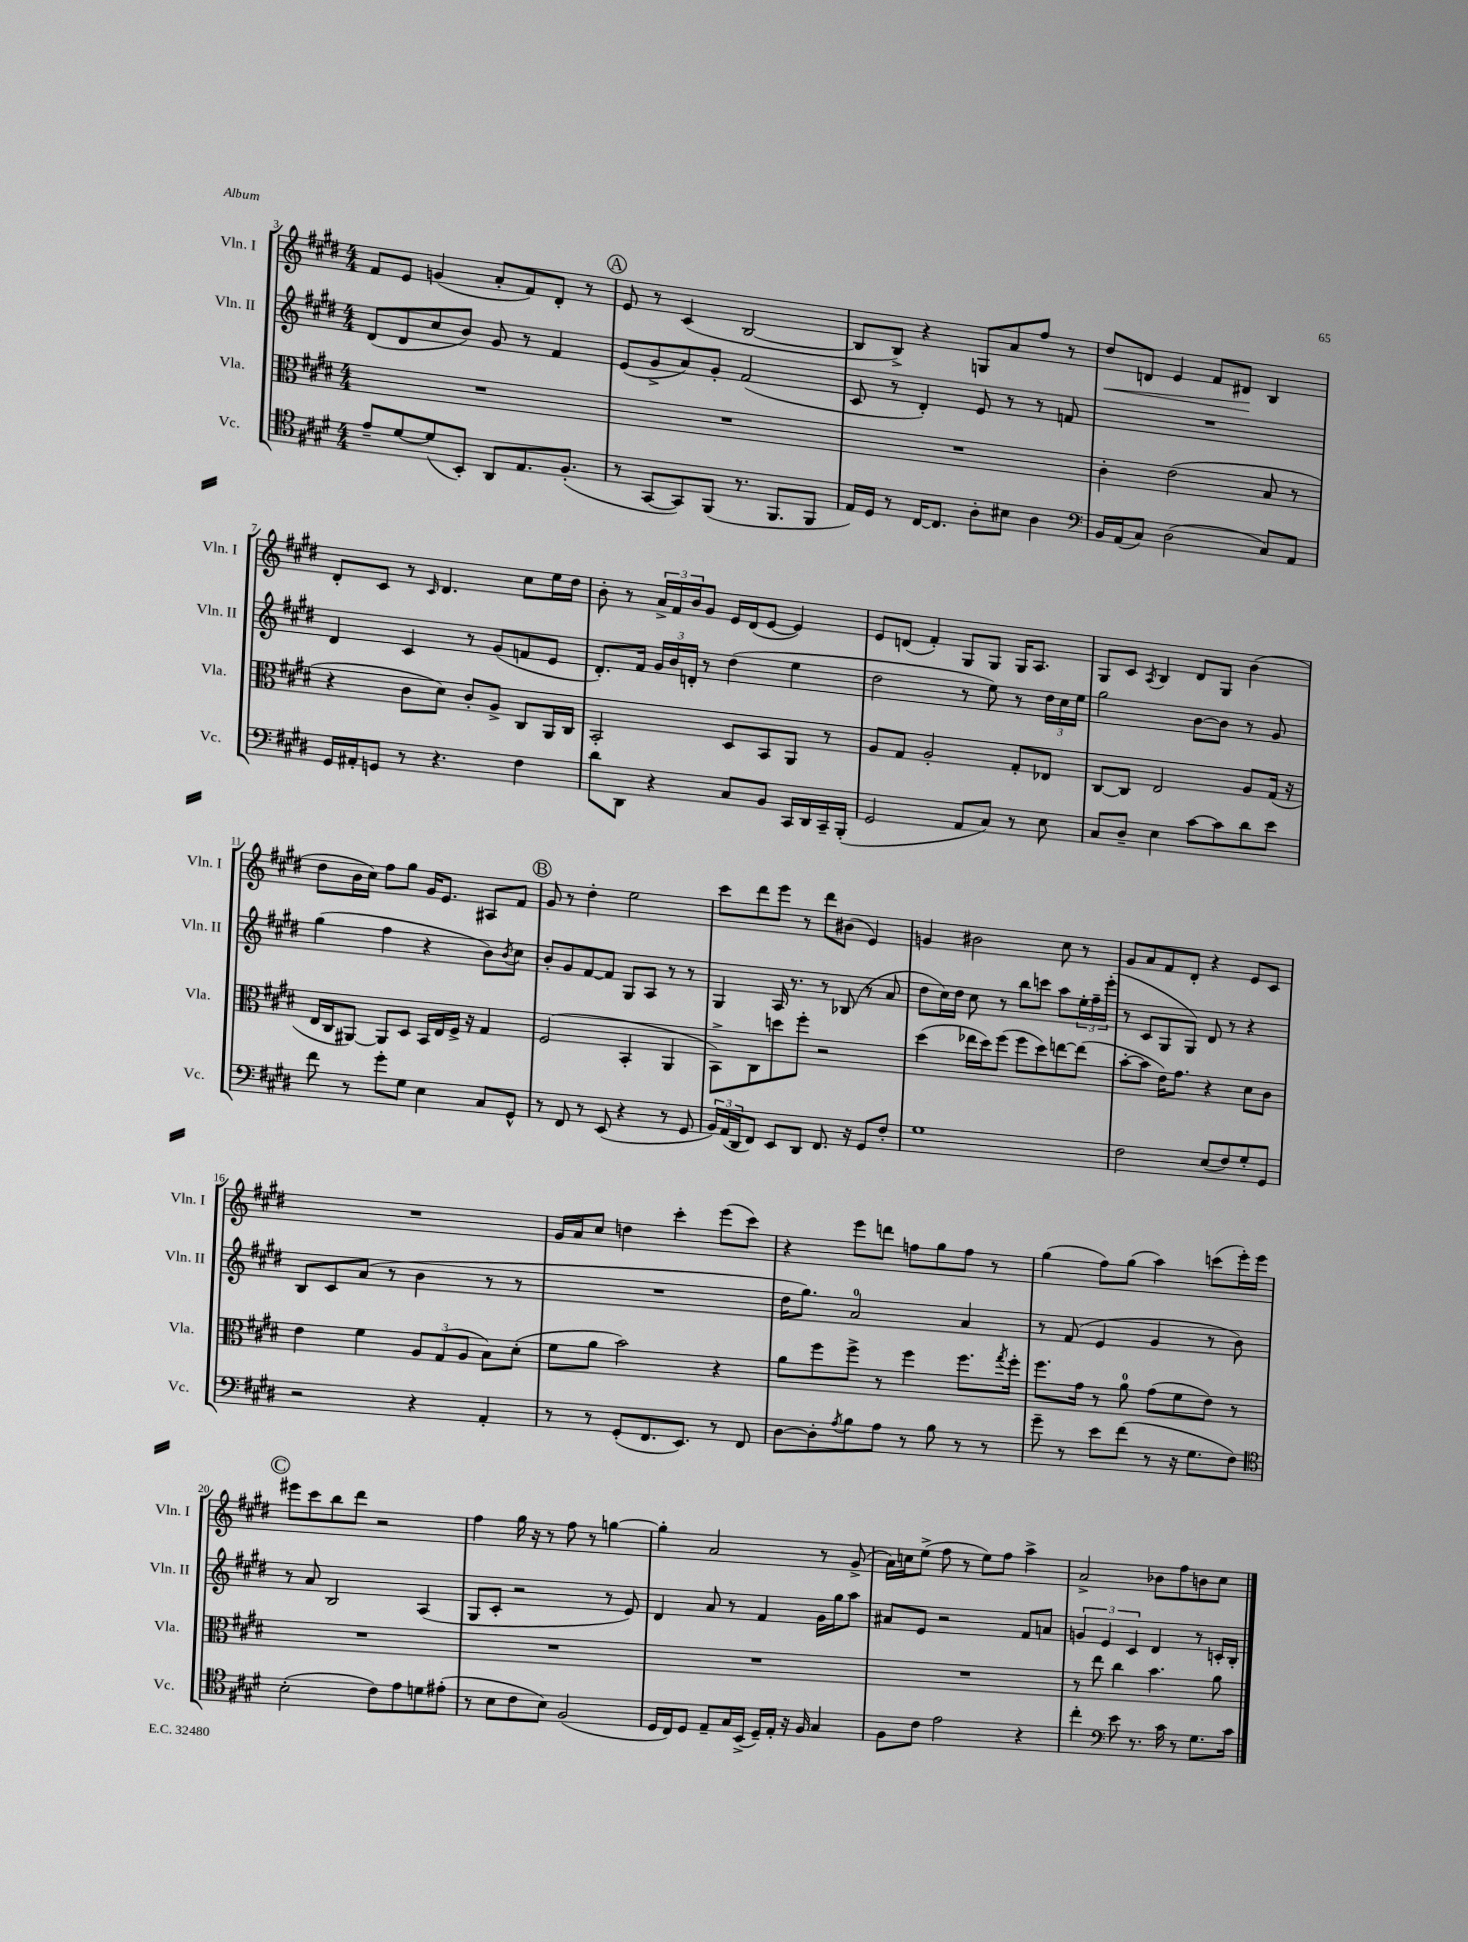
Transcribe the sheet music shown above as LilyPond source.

<<
\new StaffGroup <<
\new Staff = "s0" \with { instrumentName = "Vln. I" shortInstrumentName = "Vln. I" } {
    \clef treble \key e \major \numericTimeSignature \time 4/4
    fis'8 e'8 g'4( a'8-. fis'8) dis'8-. r8 |
    \mark \markup { \circle "A" } e'8 r8 cis'4( b2~ |
    b8 b8->) r4 g8 a'8 fis''8 r8 |
    dis''8\< d'8 e'4 fis'8 dis'8\! b4 |
    dis'8-. cis'8 r8 \grace { cis'16 } dis'4. cis''8 e''16 dis''16 |
    b'8-. r8 \tuplet 3/2 { a'16-> fis'16 b'16 } gis'8 e'16 dis'16( e'8~ e'4) |
    e'8 d'8( fis'4-.) gis8 gis8 gis16 a8. |
    gis8 cis'8 \acciaccatura { a8 } b4 dis'8 gis8 b'4( |
    dis''8 b'16 cis''16) fis''8 gis''8 gis'16 e'8. ais8 fis'8 |
    \mark \markup { \circle "B" } gis'8 r8 dis''4-. e''2 |
    cis'''8 dis'''8 e'''8 r8 dis'''8 bis'8( e'4) |
    g'4 bis'2 cis''8 r8 |
    gis'8 a'8 fis'8 dis'8-. r4 e'8 cis'8 |
    R1 |
    gis'16 a'16 cis''8 d''4 cis'''4-. e'''8( cis'''8) |
    r4 e'''8 d'''8 f''8 gis''8 f''8 r8 |
    gis''4( fis''8) gis''8( a''4) c'''8( e'''16-.) e'''16 |
    \mark \markup { \circle "C" } eis'''8 cis'''8 b''8 dis'''8 r2 |
    fis''4 gis''16 r16 r8 fis''8 r8 g''4~ |
    g''4-. a'2 r8 gis'8->( |
    a'16) c''16 e''8->( fis''8 r8 e''8) fis''8 a''4-> |
    a'2-> bes'8 fis''8 b'8 cis''8 \bar "|." |
}
\new Staff = "s1" \with { instrumentName = "Vln. II" shortInstrumentName = "Vln. II" } {
    \clef treble \key e \major \numericTimeSignature \time 4/4
    dis'8( dis'8 cis''8 b'8) gis'8 r8 fis'4 |
    \mark \markup { \circle "A" } e'8( gis'8-> a'8) gis'8-. fis'2( |
    cis'8 r8 dis'4-.) e'8 r8 r8 f'8 |
    R1 |
    dis'4 cis'4 r8 gis'8( f'8 e'8 |
    dis'8.-.) fis'16 \tuplet 3/2 { gis'16 b'16 d'16-. } r8 dis''4( e''4 |
    dis''2 r8 e''8) r8 \tuplet 3/2 { dis''16 cis''16 e''16 } |
    gis''2 b'8~ b'8 r8 gis'8 |
    gis''4( fis''4 r4 b'8) \acciaccatura { b'8 } cis''8 |
    \mark \markup { \circle "B" } b'8-. gis'8 fis'8~ fis'8 gis8 a8 r8 r8 |
    gis4 a16 r8. r8 bes8( r8 a'8 |
    dis''8 cis''16) dis''16 cis''8 r8 b''8 c'''8 a''8 \tuplet 3/2 { e''16-. fis''16-- e'''16-.( } |
    r8 cis'8 gis8 gis8) dis'8 r8 r4 |
    b8 cis'8 a'8( r8 b'4 r8 r8 |
    R1 |
    dis''16 gis''8.) a'2-0 a'4 |
    r8 fis'8( e'4 gis'4 r8 b'8) |
    \mark \markup { \circle "C" } r8 a'8 b2 a4( |
    gis8 cis'8-. r2 r8 e'8) |
    dis'4 a'8 r8 fis'4 gis'16 gis''16 a''8 |
    ais'8 e'8 r2 fis'8 a'8 |
    \tuplet 3/2 { g'4 e'4 cis'4 } dis'4 r8 c'16-. b16-. \bar "|." |
}
\new Staff = "s2" \with { instrumentName = "Vla." shortInstrumentName = "Vla." } {
    \clef alto \key e \major \numericTimeSignature \time 4/4
    R1 |
    \mark \markup { \circle "A" } R1 |
    R1 |
    cis'4-. e'2( b8 r8 |
    r4 cis'8 dis'8) cis'8-. a8-> cis8 a,16 cis16 |
    b,2-. dis8 b,8 a,8 r8 |
    a8 gis8 a2-. gis8-. ees8 |
    cis8~ cis8 e2 a8 gis16( r16 |
    e16 cis16 ais,8~) ais,8 dis8 b,16 e16 fis16-> r16 gis4 |
    \mark \markup { \circle "B" } fis2( b,4-. a,4 |
    b,8->) cis8 d''8 fis''8-. r2 |
    dis''4( ees''16 dis''16) fis''8( fis''8 dis''8) e''8~ e''8( |
    b'8~-. b'8 e'16) gis'8. r4 dis'8 cis'8 |
    e'4 fis'4 \tuplet 3/2 { a8 gis8( a8 } b8) dis'8-.( |
    fis'8 a'8 b'2) r4 |
    a'8 fis''8 fis''8-> r8 fis''4 fis''8. \acciaccatura { gis''8 } fis''16-. |
    fis''8. gis'16 r8 a'8-0 gis'8( fis'8 e'8) r8 |
    \mark \markup { \circle "C" } R1 |
    R1 |
    R1 |
    R1 |
    r8 e''8 cis''4 b'4. a'8 \bar "|." |
}
\new Staff = "s3" \with { instrumentName = "Vc." shortInstrumentName = "Vc." } {
    \clef tenor \key e \major \numericTimeSignature \time 4/4
    e'8-- dis'8~ dis'8( b,8-.) a,8 e8. fis8.-.( |
    \mark \markup { \circle "A" } r8 gis,8~ gis,8) fis,8( r8. fis,8. fis,8 |
    e16) dis16 r8 cis16~ cis8. a8-. bis8 a4 |
    \clef bass b,16 a,16( cis8) dis2( cis8) a,8 |
    gis,16 ais,16-. g,8 r8 r4. fis4 |
    dis'8 dis,8 r4 cis8 b,8 cis,16 dis,16 cis,16-- b,,16-.( |
    gis,2 a,8 cis8) r8 e8 |
    cis8 dis8-- e4 cis'8~ cis'8 dis'8 e'8 |
    fis'8 r8 gis'8-. gis8 e4 cis8 gis,8-^ |
    \mark \markup { \circle "B" } r8 fis,8 r8 e,8( r4 r8 gis,8 |
    \tuplet 3/2 { b,16) a,16( dis,16 } fis,8) e,8 dis,8 fis,8. r16 gis,8 fis8-. |
    gis1 |
    fis2 e8( fis8) gis8-. gis,8 |
    r2 r4 a,4-. |
    r8 r8 gis,8-.( fis,8. e,8.) r8 fis,8 |
    dis8~ dis8-. \acciaccatura { a8 } b8 a8 r8 b8 r8 r8 |
    gis'8-- r8 e'8 fis'8( r8 r16 gis8. fis8) |
    \mark \markup { \circle "C" } \clef tenor b2-.( cis'8) e'8 d'8 eis'8-.( |
    r8 b8 cis'8 b8) fis2( |
    dis16 cis16) dis8 e8-- gis16 b,16->( dis16--) e16-. r16 fis16 gis4 |
    fis8 cis'8 e'2 r4 |
    cis''4-. \clef bass e'8 r8. cis'16 r8 gis8. cis'16 \bar "|." |
}
>>
>>
\layout { \context { \Score currentBarNumber = #3 } }
